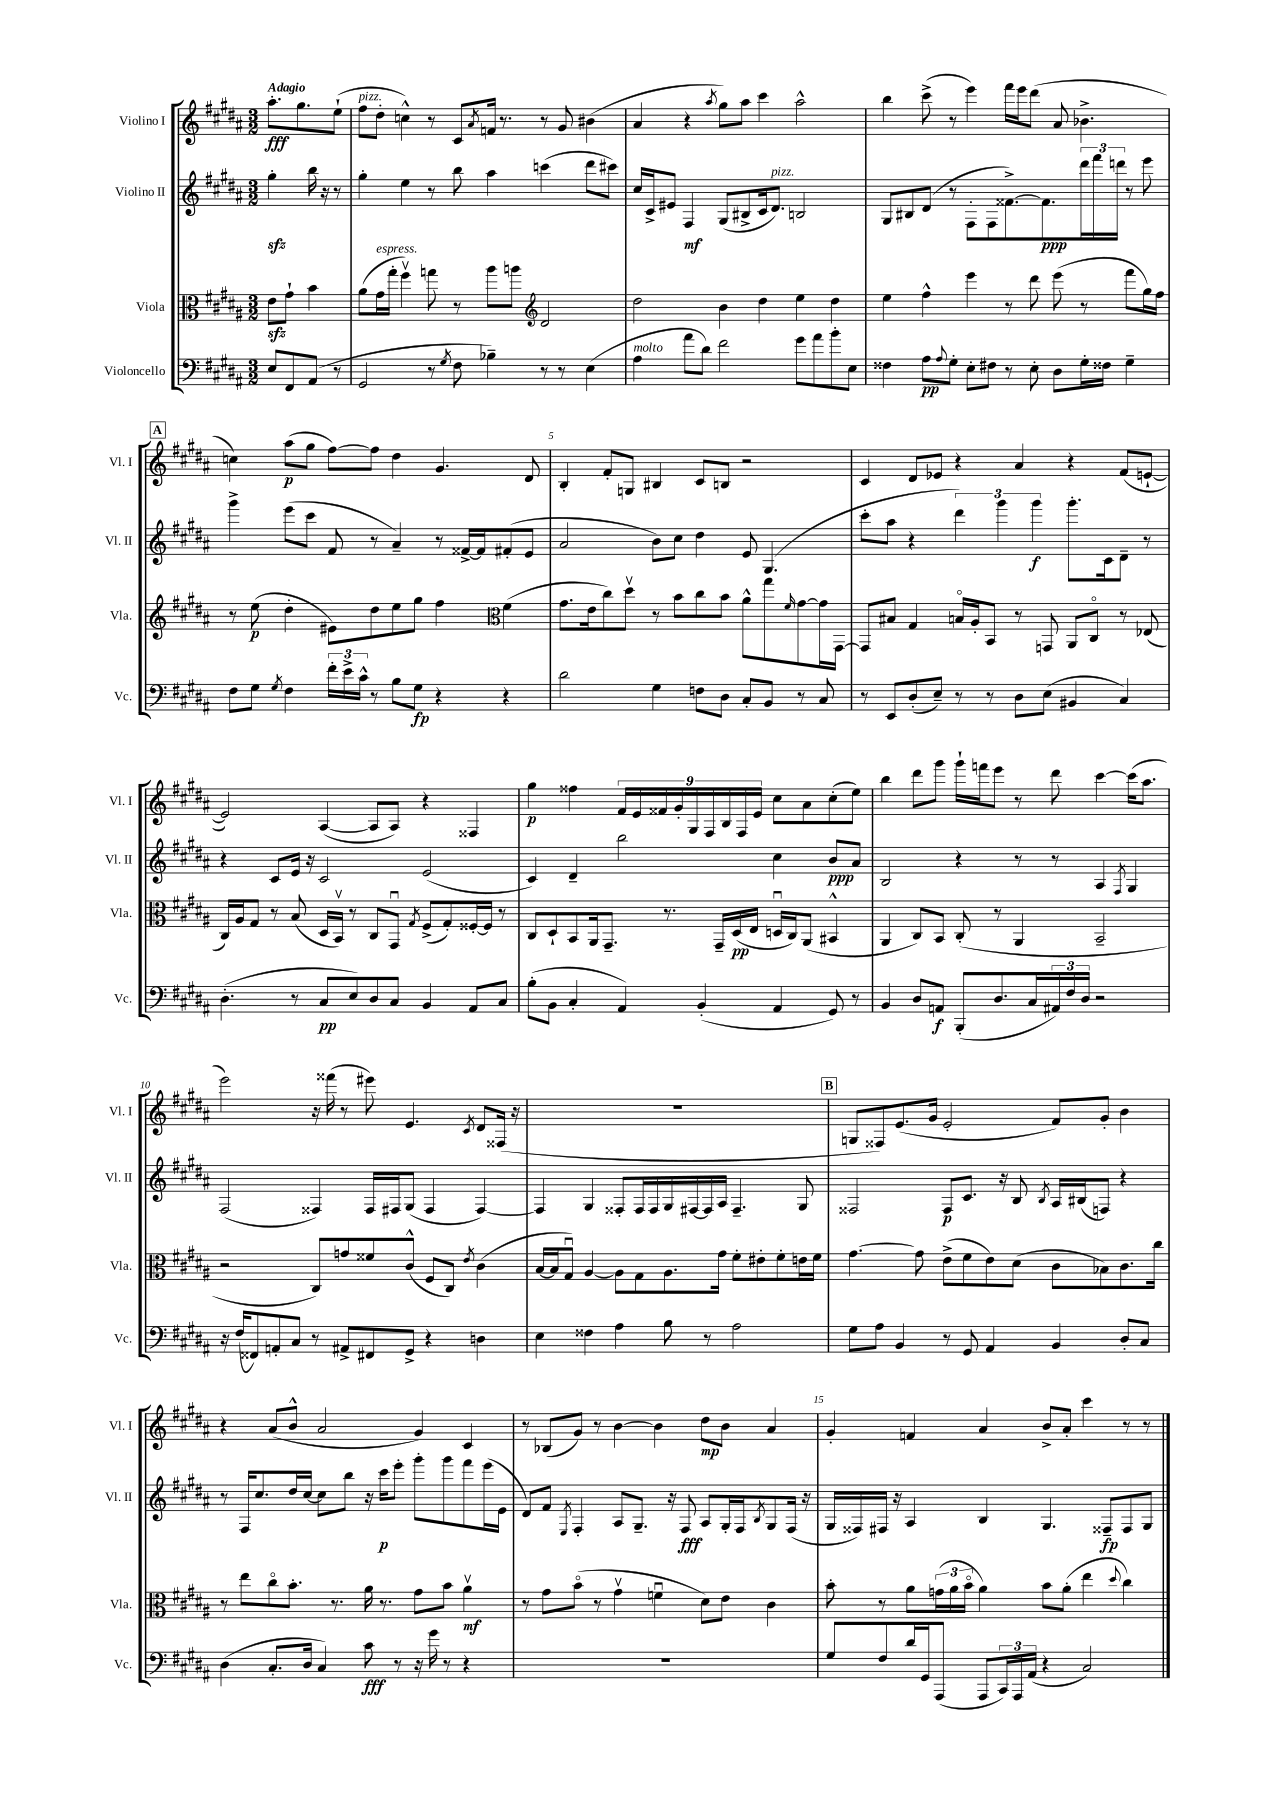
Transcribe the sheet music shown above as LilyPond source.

<<
\new StaffGroup <<
\new Staff = "s0" \with { instrumentName = "Violino I" shortInstrumentName = "Vl. I" } {
    \clef treble \key b \major \numericTimeSignature \time 3/2 \partial 2 \tempo "Adagio"
    ais''8.-.\fff gis''8. e''8-!( |
    fis''8^\markup { \italic "pizz." } dis''8-. c''4-^) r8 cis'8 \acciaccatura { ais'8 } f'16 r8. r8 gis'8 bis'4( |
    ais'4 r4 \acciaccatura { ais''8 } gis''8) ais''8 cis'''4 ais''2-^ |
    b''4 cis'''8->( r8 e'''4) fis'''16 e'''16 dis'''8( ais'8 bes'4.-> |
    \mark \markup { \box "A" } c''4) ais''8\p( gis''8 fis''8~) fis''8 dis''4 gis'4. dis'8 |
    b4-. fis'8-. g8 bis4 cis'8 b8 r2 |
    cis'4 dis'8 ees'8 r4 ais'4 r4 fis'8( e'8~-! |
    e'2) ais4~( ais8 ais8) r4 fisis4 |
    gis''4\p fisis''4 \tuplet 9/8 { fis'16 e'16 fisis'16 gis'16-. gis16 fis16 b16 fis16 e'16 } cis''8 ais'8 cis''8-.( e''8) |
    b''4 dis'''8 gis'''8 gis'''16-! f'''16 e'''8 r8 dis'''8 cis'''4~ cis'''16( ais''8. |
    e'''2) r16 fisis'''16( r8 eis'''8) e'4. \acciaccatura { cis'8 } dis'8 fisis16( r16 |
    R1. |
    \mark \markup { \box "B" } g8 fisis8) e'8.( gis'16 e'2-. fis'8) gis'8-. b'4 |
    r4 ais'8( b'8-^ ais'2 gis'4) cis'4 |
    r8 bes8( gis'8) r8 b'4~ b'4 dis''8\mp b'8 ais'4 |
    gis'4-. f'4 ais'4 b'8-> ais'8-. cis'''4 r8 r8 \bar "|." |
}
\new Staff = "s1" \with { instrumentName = "Violino II" shortInstrumentName = "Vl. II" } {
    \clef treble \key b \major \numericTimeSignature \time 3/2 \partial 2
    gis''4-.\sfz b''16 r16 r8 |
    gis''4-. e''4 r8 b''8 ais''4 c'''4( dis'''8 cis'''8) |
    cis''16 cis'16-> eis'8 fis4\mf gis8( bis8-> cis'16 dis'8.^\markup { \italic "pizz." }) b2 |
    gis8 bis8 dis'8( r8 fis8-. fis8 fisis'8.~->) fisis'8.\ppp \tuplet 3/2 { dis'''16 fis'''16 d'''16 } r8 e'''8 |
    \mark \markup { \box "A" } gis'''4-> e'''8( cis'''8 fis'8 r8 ais'4--) r8 fisis'16~-> fisis'16 fis'8-.( e'8 |
    ais'2 b'8) cis''8 dis''4 e'8 gis4.( |
    cis'''8-. ais''8 r4 \tuplet 3/2 { dis'''4) gis'''4 gis'''4\f } gis'''8.-. cis'16 dis'8-- r8 |
    r4 cis'8 e'16 r16 cis'2 e'2( |
    cis'4) dis'4-- b''2 cis''4 b'8\ppp ais'8 |
    b2 r4 r8 r8 ais4 \acciaccatura { fis8 } gis4 |
    fis2( fisis4) fisis16 fis16 gis8( fis4 fis4~) |
    fis4 gis4 fisis8-. fisis16 fisis16 gis16 fis16~ fis16 ais16 fis4.-- gis8 |
    \mark \markup { \box "B" } fisis2 fisis8\p cis'8. r16 b8 \acciaccatura { b8 } ais16 bis16( f8) r4 |
    r8 fis16 cis''8. dis''16 cis''16~ cis''8 b''8 r16 cis'''16\p e'''8-. gis'''8-. gis'''8 fis'''8 e'''16( e'16 |
    dis'8) fis'8 \acciaccatura { e8 } fis4-. ais8 gis8.-- r16 fis8\fff ais8 gis16-. fis16 \acciaccatura { b8 } gis8 fis16( r16 |
    gis16 fisis16) fis16 r16 ais4 b4 gis4. fisis8--\fp fisis8 gis8 \bar "|." |
}
\new Staff = "s2" \with { instrumentName = "Viola" shortInstrumentName = "Vla." } {
    \clef alto \key b \major \numericTimeSignature \time 3/2 \partial 2
    e'8\sfz gis'8-! b'4 |
    ais'8( gis'16^\markup { \italic "espress." } gis''16-. fis''4\upbow) g''8 r8 ais''8 a''8 \clef treble dis'2 |
    dis''2 b'4 dis''4 e''4 dis''4 |
    e''4 fis''4-^ e'''4 r8 dis'''8 e'''8( r8 fis'''8 gis''16) fis''16 |
    \mark \markup { \box "A" } r8 e''8\p( dis''4-. eis'8) dis''8 e''8 gis''8 fis''4 \clef alto fis'4( |
    gis'8. e'16 cis''8) dis''8\upbow r8 b'8 cis''8 b'8 ais'8-^ gis''8 \grace { fis'16 } gis'8~ gis'16 gis,16~ |
    gis,8 bis8 gis4 b16\flageolet ais16-. b,8 r8 g,8 ais,8 cis8\flageolet r8 ees8( |
    cis16) ais16 gis8 r8 b8( dis16 b,16\upbow) r8 cis8 gis,8\downbow \acciaccatura { gis8 } fis8->( gis8-.) fisis16~-. fisis16 r8 |
    cis8 dis8-! b,8 ais,16 gis,8.-- r8. gis,16-- dis16\pp( e16 d16\downbow cis16) ais,8( bis,4-^ |
    ais,4 cis8) b,8 cis8-.( r8 ais,4 b,2-- |
    r2 cis8) g'8 fisis'8 cis'8-^( fis8 cis8) \acciaccatura { e'8 } cis'4( |
    b16~ b16 gis8\downbow) ais4~ ais8 gis8 ais8. gis'16 fis'8-. eis'8-. fis'8-. e'16 fis'16 |
    \mark \markup { \box "B" } gis'4.~ gis'8 e'8->( fis'8 e'8) dis'8( cis'8 bes8) cis'8. cis''16 |
    r8 e''8 cis''8\flageolet b'8.-. r8. ais'16 r8. gis'8 b'8 ais'4\upbow\mf |
    r8 gis'8 b'8\flageolet( r8 gis'4\upbow f'4\downbow dis'8) e'8 cis'4 |
    b'8-. r8 ais'8 \tuplet 3/2 { g'16( ais'16 b'16\flageolet } ais'4) b'8 ais'8-.( e''4 \appoggiatura { dis''8 } cis''4) \bar "|." |
}
\new Staff = "s3" \with { instrumentName = "Violoncello" shortInstrumentName = "Vc." } {
    \clef bass \key b \major \numericTimeSignature \time 3/2 \partial 2
    e8 fis,8 ais,8( r8 |
    gis,2 r8 \acciaccatura { gis8 } fis8 bes4--) r8 r8 e4( |
    ais4^\markup { \italic "molto" } ais'8 dis'8) fis'2 gis'8 ais'8 b'8-. e8 |
    fisis4 ais8\pp \appoggiatura { ais8 } gis8-. e8-. fis8 r8 e8-. dis8 gis16-. fisis16 gis4-- |
    \mark \markup { \box "A" } fis8 gis8 \acciaccatura { gis8 } fis4 \tuplet 3/2 { fis'16-. e'16-> cis'16-^ } r8 b8 gis8\fp r4 r4 |
    dis'2 gis4 f8 dis8 cis8-. b,8 r8 cis8 |
    r8 e,8 dis8-.( e8--) r8 r8 dis8 e8( bis,4 cis4) |
    dis4.-.( r8 cis8\pp e8) dis8 cis8 b,4 ais,8 cis8 |
    b8-.( b,8 cis4-. ais,4) b,4-.( ais,4 gis,8) r8 |
    b,4 dis8 a,8\f b,,8-.( dis8. cis16 \tuplet 3/2 { ais,16) fis16 dis16 } r2 |
    r16 fis16( fisis,8) a,8-. cis8 r8 ais,8-> fis,8 gis,8-> r4 d4 |
    e4 fisis4 ais4 b8 r8 ais2 |
    \mark \markup { \box "B" } gis8 ais8 b,4 r8 gis,8 ais,4 b,4 dis8-. cis8 |
    dis4( cis8.-. dis16 cis4) cis'8\fff r8 r16 gis'16 r8 r4 |
    R1. |
    gis8 fis8 dis'16 gis,16 ais,,8( ais,,8 \tuplet 3/2 { cis,16) ais,,16 ais,16( } r4 cis2) \bar "|." |
}
>>
>>
\layout { \context { \Score \override BarNumber.break-visibility = ##(#f #t #t) barNumberVisibility = #(every-nth-bar-number-visible 5) } }
